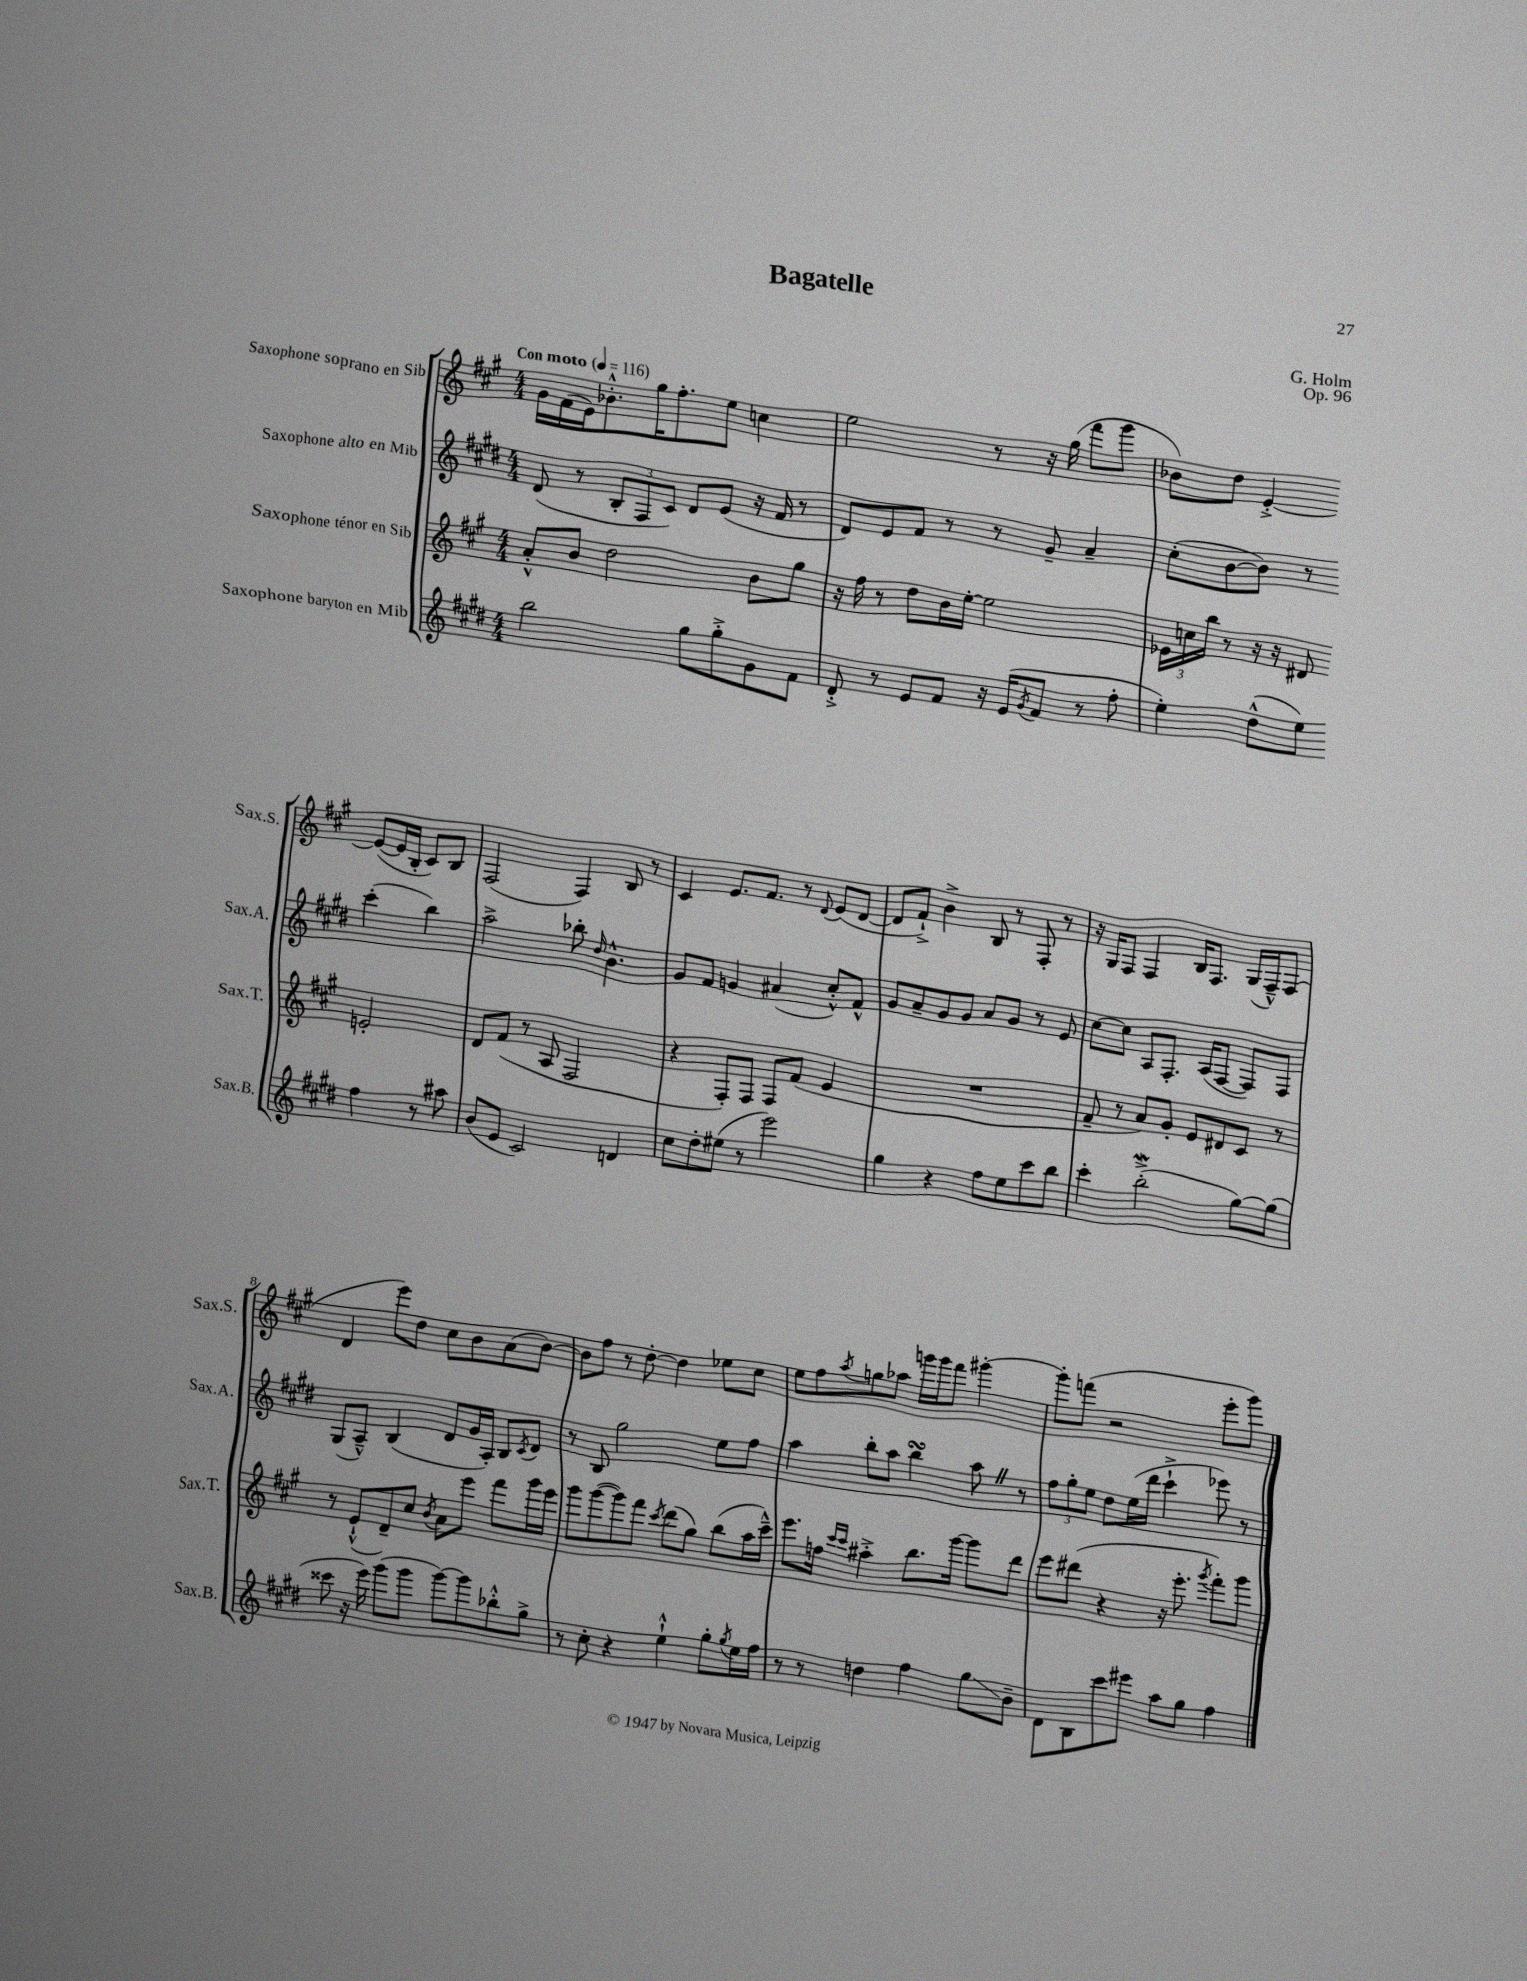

**kern	**kern	**kern	**kern
*staff4	*staff3	*staff2	*staff1
*clefG2	*clefG2	*clefG2	*clefG2
*k[f#c#g#d#]	*k[f#c#g#]	*k[f#c#g#d#]	*k[f#c#g#]
*M4/4	*M4/4	*M4/4	*M4/4
*MM116	*MM116	*MM116	*MM116
2bb	8a'^^	(8d#	16g#
.	.	.	(16f#
.	8b	8r	16e)
.	.	.	8.b-'^^
.	2dd	12B'	.
.	.	12F#	.
.	.	.	16gg#
.	.	12c#)	.
.	.	.	8.ff#'
8gg#	.	8d#	.
8gg#'^	.	(8e	8ee
8g#	8b	16r	4cc
.	.	16f#	.
8f#	8gg#	8r	.
=	=	=	=
8d#'^	16r	8d#)	2ee
.	16ff#	.	.
8r	8r	8e	.
8e	8dd	8f#	.
8f#	16b	8r	.
.	[16ee'	.	.
16r	2ee]	8r	8r
(16e	.	.	.
8qg#	.	.	.
8f#	.	8g#~	16r
.	.	.	(16gg#
8r	.	4a~	8fff#
8ff#'	.	.	8ggg#
=	=	=	=
4ee')	24e-	(8cc#'	8b-)
.	24cc	.	.
.	24bb	.	.
.	8r	[8b	8dd
(8dd#^^	16r	8b])	[4e'^
.	16r	.	.
8ee)	8d#	8r	.
4ff#	2e'	(4ccc#'	(8e_
.	.	.	16e]
.	.	.	16B'
8r	.	4bb)	8c#)
8aa#	.	.	8B
=	=	=	=
(8b	8d	2aa^	(2F#
8e	(8f#	.	.
2c#)	8r	.	.
.	8A	.	.
.	2F#	8bb-'	4F#)
.	.	16qqdd#	.
.	.	4.b^^	.
4d	.	.	8B
.	.	.	8r
=	=	=	=
8cc#	4r	8g#	4c#
8dd#'	.	8f#	.
(8ee#	8F#')	4g	8.e
8r	8F#	.	.
.	.	.	8.f#
2eee)	8F#	(4a#	.
.	(8f#	.	8r
.	.	.	8qqd
.	4e	8cc#'^^)	(8e
.	.	8f#^^	[8d
=	=	=	=
4gg#	1r	8g#	8d]
.	.	8a~	8f#`^)
4r	.	8g#	4b^
.	.	8g#	.
8ff#	.	8a	8B
8ee	.	8g#	8r
8ccc#	.	8r	8F#'
8bb	.	8e	8r
=	=	=	=
4ccc#'	8f#~	[8cc#	16r
.	.	.	16G#
.	8r	8cc#]	8F#
(2bb'^	8a)	8A	4F#
.	8g#'	8.F#'	.
.	8e	.	16B
.	.	(16A	8.F#
.	8d#	[8F#	.
[8gg#)	8c#	8F#])	(16G#
.	.	.	16F#~^^)
(8gg#]	8r	8F#	(8F#
=	=	=	=
8ccc##	8r	(8G#	4d
16r	(8e`^^	8A~^^)	.
16eee)	.	.	.
(8ggg#	8d~)	(4B	8eee)
8ggg#	8cc#	.	8dd
.	8qb	.	.
[8ggg#)	8a	8d#	8cc#
8ggg#]	8eee	16g#	8b
.	.	16A')	.
8bb-'^^	8fff#	8B	(8a
.	.	8qc#	.
8gg#^	16ggg#	8d#	[8b)
.	16eee	.	.
=	=	=	=
8r	8ggg#	8r	8b]
8cc#'	([8ggg#	8B	8ff#
4r	8ggg#])	2gg#	8r
.	8fff#	.	[8dd'
.	8qccc#	.	.
4ee`^^	(8ddd	.	4dd]
.	8gg#)	.	.
8gg#'	(8bb	8ee	8ee-
8qgg#	.	.	.
16ee	16aa	8ff#	8cc#
16ff#	16ccc#~^^)	.	.
=	=	=	=
8r	8.eee	4aa	8ee
8r	.	.	8ff#
.	16ff	.	.
.	16qqccc#	.	.
.	16qqccc#	.	8qaa
4dd	4aa#'^	8bb'	8gg
.	.	8aa	8aa-
4ff#	8.bb	4bb	16ggg
.	.	.	16ggg
.	.	.	8fff#
.	[16ggg#	.	.
8gg#	8ggg#]	8aa	[4ggg#'
8b~	8ddd	8r	.
=	=	=	=
8d#	8eee	12ff#	8ggg#']
.	.	12gg#'	.
8B	(8ddd#	.	(8fff
.	.	12ee	.
8ccc#	4r	8dd#	2r
8eee#	.	(16ee	.
.	.	16ddd#	.
8aa	16r	4ccc#`^	.
.	8.eee'	.	.
8gg#	.	.	.
.	8qggg#	.	.
4ff#	8fff#')	8eee-)	8eee'
.	8ggg#	8r	8ggg#)
==	==	==	==
*-	*-	*-	*-
